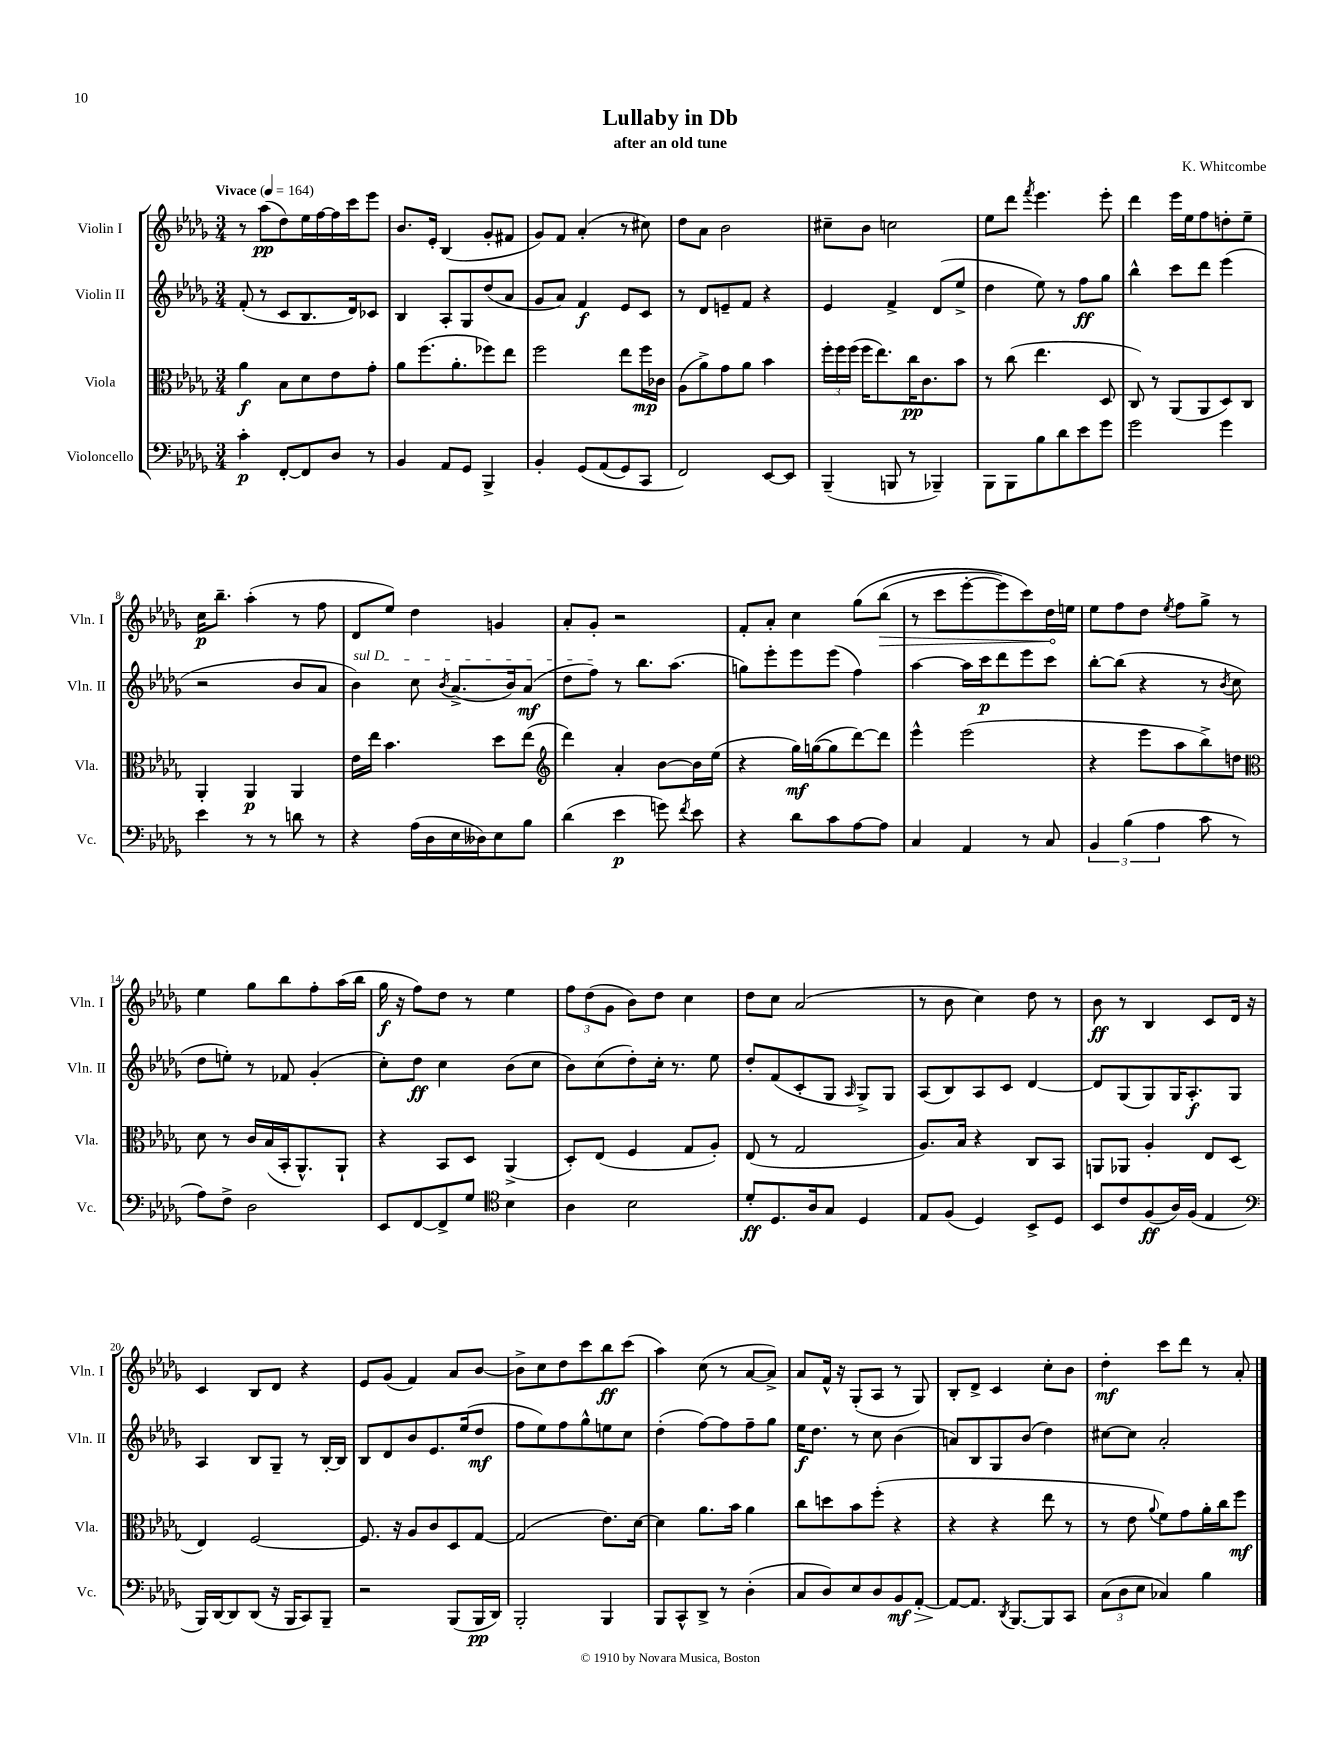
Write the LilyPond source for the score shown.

\header { title = "Lullaby in Db" composer = "K. Whitcombe" subtitle = "after an old tune" }
<<
\new StaffGroup <<
\new Staff = "s0" \with { instrumentName = "Violin I" shortInstrumentName = "Vln. I" } {
    \clef treble \key des \major \numericTimeSignature \time 3/4 \tempo "Vivace" 4 = 164
    \autoBeamOff r8 aes''8[\pp( des''8) ees''16 f''16~ f''16 c'''16 ees'''8] |
    bes'8.[ ees'16]-. bes4( ges'8[-. fis'8] |
    ges'8[) f'8] aes'4-.( r8 cis''8) |
    des''8[ aes'8] bes'2 |
    cis''8[-- bes'8] c''2 |
    ees''8[ des'''8] \acciaccatura { f'''8 } ees'''4. ees'''8-. |
    des'''4 ees'''16[ ees''16 f''8 d''8-. ees''8]-- |
    c''16[\p bes''8.]-- aes''4-.( r8 f''8 |
    des'8[ ees''8]) des''4 g'4 |
    aes'8[-. ges'8]-. r2 |
    f'8[-. aes'8]-. c''4 ges''8[\( \once \override Hairpin.circled-tip = ##t bes''8]\>( |
    r8 c'''8[ ees'''8~-. ees'''8) c'''8\) des''16\! e''16] |
    ees''8[ f''8 des''8] \acciaccatura { ees''8 } f''8[ ges''8]-> r8 |
    ees''4 ges''8[ bes''8 f''8-. aes''16( bes''16] |
    ges''16\f r16 f''8[) des''8] r8 ees''4 |
    \tuplet 3/2 { f''8[ des''8( ges'8] } bes'8[) des''8] c''4 |
    des''8[ c''8] aes'2( |
    r8 bes'8 c''4) des''8 r8 |
    bes'8\ff r8 bes4 c'8[ des'16] r16 |
    c'4 bes8[ des'8] r4 |
    ees'8[ ges'8]( f'4) aes'8[ bes'8]~ |
    bes'8[-> c''8 des''8 c'''8 bes''8\ff c'''8]( |
    aes''4) c''8( r8 aes'8[~ aes'8]->) |
    aes'8[ f'16]-^ r16 ges8[-.( aes8] r8 ges8) |
    bes8[-. des'8]-> c'4 c''8[-. bes'8] |
    des''4-.\mf c'''8[ des'''8] r8 aes'8-. \bar "|." |
}
\new Staff = "s1" \with { instrumentName = "Violin II" shortInstrumentName = "Vln. II" } {
    \clef treble \key des \major \numericTimeSignature \time 3/4
    \autoBeamOff f'8-.( r8 c'8[ bes8. des'16) ces'8] |
    bes4 aes8[-. ges8 des''8( aes'8] |
    ges'8[ aes'8]) f'4\f ees'8[ c'8] |
    r8 des'8[ e'8-- f'8] r4 |
    ees'4 f'4-> des'8[( ees''8]-> |
    des''4 ees''8) r8 f''8[\ff ges''8] |
    bes''4-^ c'''8[ des'''8] ees'''4( |
    r2 bes'8[ aes'8] |
    \once \override TextSpanner.bound-details.left.text = \markup { \italic "sul D" } bes'4\startTextSpan) c''8 \acciaccatura { bes'8 } aes'8.[->( bes'16) aes'8]\mf( |
    des''8[ f''8]\stopTextSpan) r8 bes''8.[ aes''8.]( |
    g''8[) ees'''8-. ees'''8 ees'''8]( f''4) |
    aes''4~ aes''16[ c'''16\p des'''8 ees'''8 c'''8] |
    bes''8[~-. bes''8]( r4 r8 \acciaccatura { bes'8 } c''8 |
    des''8[ e''8]-.) r8 fes'8 ges'4-.( |
    c''8[-.) des''8]\ff c''4 bes'8[( c''8] |
    bes'8[) c''8( des''8-.) c''16]-. r8. ees''8 |
    des''8[-. f'8( c'8-. ges8] \grace { aes16 } ges8[->) ges8] |
    aes8[( bes8) aes8 c'8] des'4~ |
    des'8[ ges8( ges8) ges16 aes8.-.\f ges8] |
    aes4 bes8[ ges8]-- r8 bes16[~-. bes16] |
    bes8[ des'8 bes'8 ees'8. ees''16( des''8]\mf |
    f''8[ ees''8) f''8 ges''8-^ e''8 c''8] |
    des''4-.( f''8[~) f''8 f''8-- ges''8] |
    ees''16[\f des''8.] r8 c''8 bes'4( |
    a'8[) bes8 ges8 bes'8]( des''4) |
    cis''8[~ cis''8] aes'2-. \bar "|." |
}
\new Staff = "s2" \with { instrumentName = "Viola" shortInstrumentName = "Vla." } {
    \clef alto \key des \major \numericTimeSignature \time 3/4
    \autoBeamOff aes'4\f bes8[ des'8 ees'8 ges'8]-. |
    aes'8[ f''8.( aes'8.-. fes''8) ees''8] |
    f''2 ees''8[ f''16\mp ces'16] |
    aes8[( aes'8->) ges'8 aes'8] bes'4 |
    \tuplet 3/2 { f''16[-. f''16 f''16]( } f''16[ ees''8.) c''16\pp c'8. bes'8] |
    r8 c''8( ees''4. des8 |
    c8) r8 aes,8[( aes,8 des8) c8] |
    aes,4-. aes,4\p aes,4 |
    ees'16[ ees''16] bes'4. des''8[ ees''8]( |
    \clef treble des'''4) aes'4-. bes'8[~ bes'16 ees''16]( |
    r4 ges''16[\mf) g''16~( g''8 des'''8~) des'''8] |
    ees'''4-^ ees'''2( |
    r4 ees'''8[ aes''8 bes''8->) d''8] |
    \clef alto des'8 r8 c'16[ bes16( bes,16-. aes,8.-^) aes,8]-! |
    r4 bes,8[ des8] aes,4->( |
    des8[-.) ees8]( f4 ges8[ aes8]-.) |
    ees8( r8 ges2 |
    aes8.[) bes16] r4 c8[ bes,8] |
    a,8[ aes,8] aes4-. ees8[ des8]( |
    ees4) f2~ |
    f8. r16 aes8[ c'8 des8 ges8]~ |
    ges2( ees'8.[) des'16]~ |
    des'4 aes'8.[ bes'16] aes'4 |
    c''8[ d''8 bes'8 f''8]-.( r4 |
    r4 r4 ees''8 r8 |
    r8 ees'8 \appoggiatura { aes'8 } f'8[) ges'8 aes'16-. c''16 f''8]\mf \bar "|." |
}
\new Staff = "s3" \with { instrumentName = "Violoncello" shortInstrumentName = "Vc." } {
    \clef bass \key des \major \numericTimeSignature \time 3/4
    \autoBeamOff c'4-.\p f,8[~-. f,8 des8] r8 |
    bes,4 aes,8[ ges,8] bes,,4-> |
    bes,4-. ges,8[\( aes,8( ges,8) c,8] |
    f,2\) ees,8[~ ees,8] |
    bes,,4--( b,,8 r8 bes,,4--) |
    bes,,8[ bes,,8 bes8 des'8 ees'8 ges'8] |
    ges'2 ges'4 |
    ees'4 r8 r8 d'8 r8 |
    r4 aes16[( des16 ees16 deses16) ees8 bes8] |
    des'4( ees'4\p g'8) \acciaccatura { f'8 } ees'8 |
    r4 des'8[ c'8 aes8~ aes8] |
    c4 aes,4 r8 c8 |
    \tuplet 3/2 { bes,4 bes4( aes4 } c'8 r8 |
    aes8[) f8]-> des2 |
    ees,8[ f,8~ f,8-> ges8] \clef tenor bes4 |
    aes4 bes2 |
    des'8[-.\ff des8. aes16 ges8] des4 |
    ees8[ f8]( des4) bes,8[-> des8] |
    bes,8[ c'8 f8\ff( aes16) f16]( ees4 |
    \clef bass bes,,16[) des,16~ des,8 des,8]( r16 bes,,16[ c,8) bes,,8]-- |
    r2 bes,,8[( bes,,16\pp des,16]) |
    bes,,2-. bes,,4 |
    bes,,8[ c,8-^ des,8]-> r8 des4-.( |
    c8[ des8) ees8 des8 bes,8\mf\> aes,8]~-. |
    aes,8[~\! aes,8.] \acciaccatura { des,8 } bes,,8.[~ bes,,8 c,8] |
    \tuplet 3/2 { c8[( des8 ees8] } ces4) bes4 \bar "|." |
}
>>
>>
